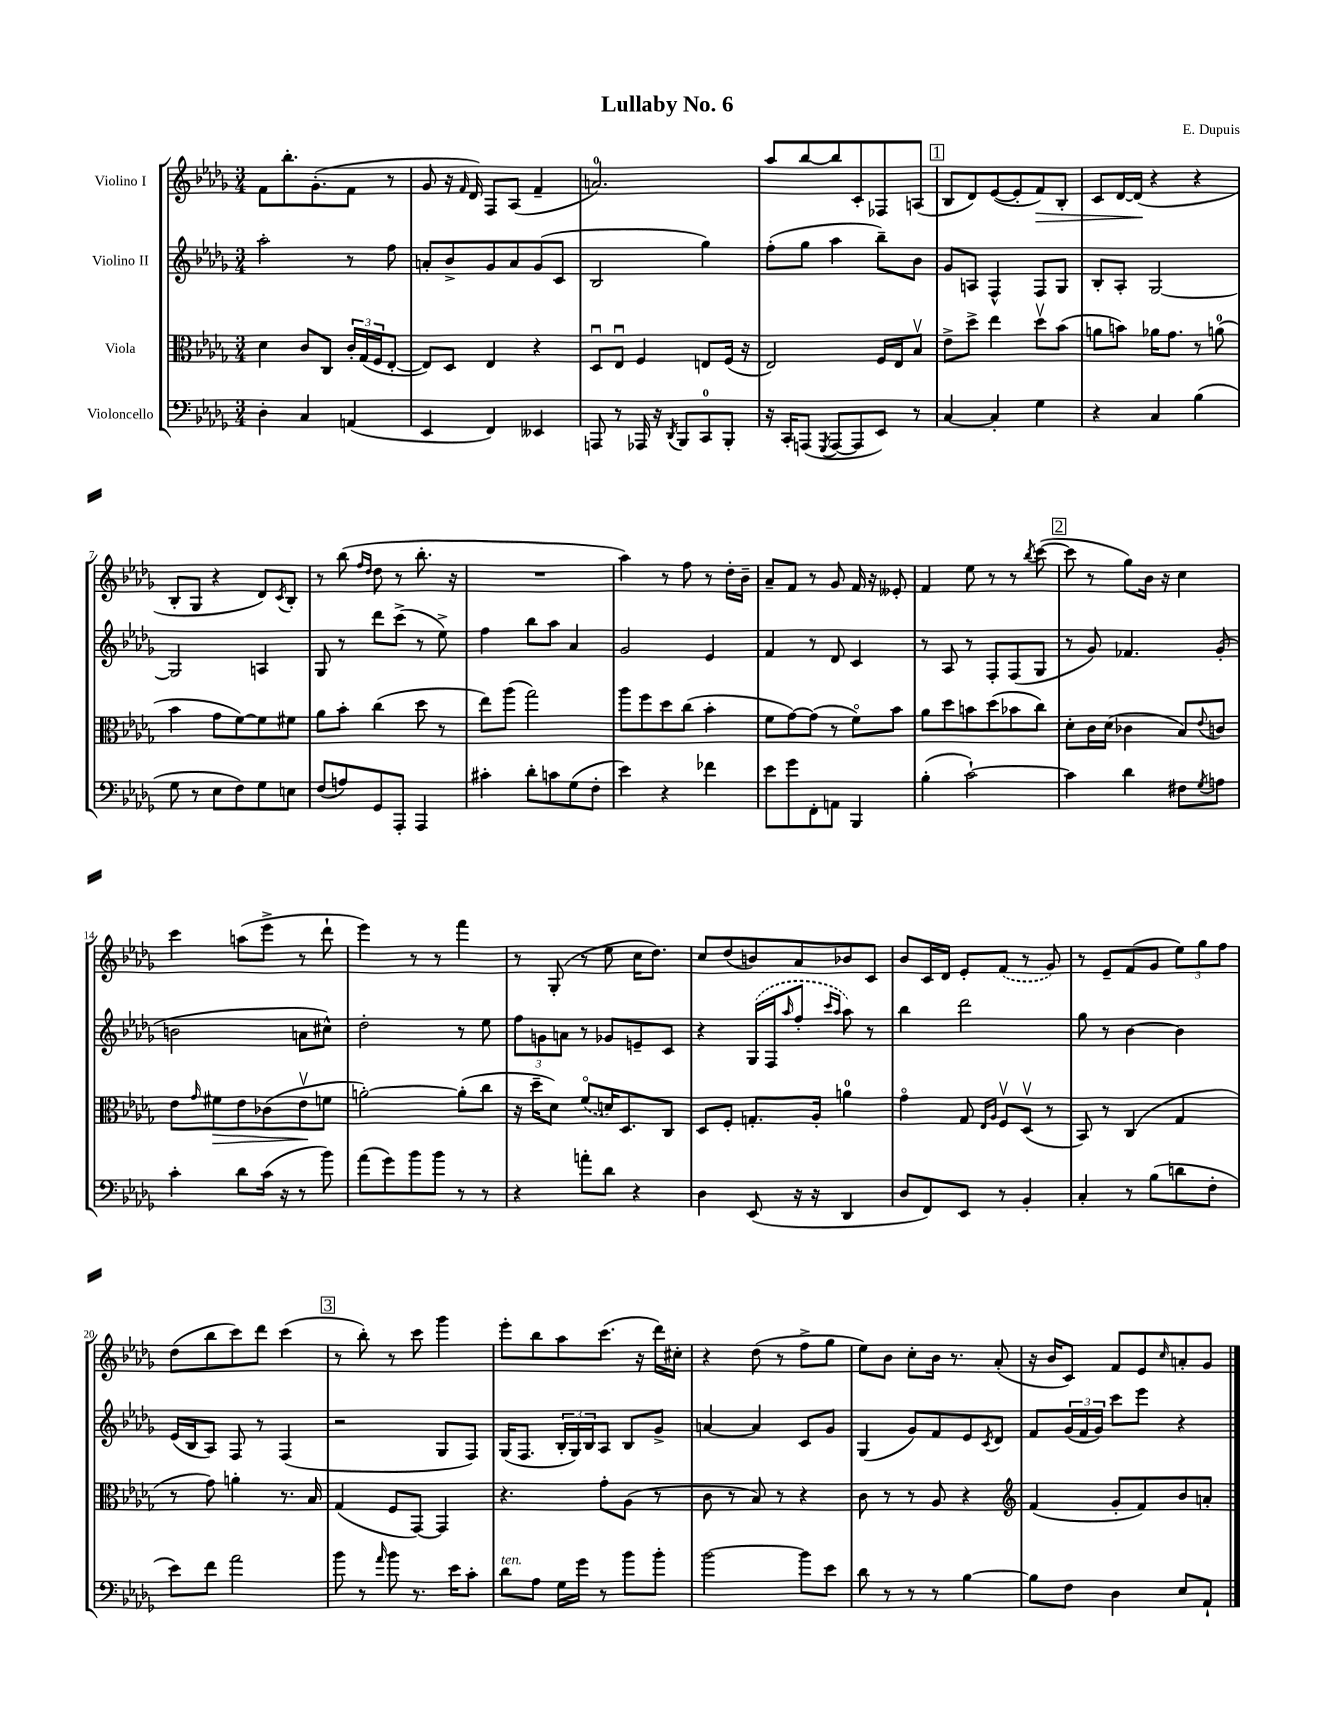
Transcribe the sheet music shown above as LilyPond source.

\header { title = "Lullaby No. 6" composer = "E. Dupuis" }
<<
\new StaffGroup <<
\new Staff = "s0" \with { instrumentName = "Violino I" } {
    \clef treble \key des \major \numericTimeSignature \time 3/4
    f'8 bes''8.-. ges'8.-.( f'8 r8 |
    ges'8 r16 \grace { f'16 } des'16) f8 aes8( f'4-- |
    a'2.-0) |
    aes''8 bes''8~ bes''8 c'8-. fes8 a8( |
    \mark \markup { \box "1" } bes8 des'8) ees'8~( ees'8-. f'8\>) bes8-. |
    c'8 des'16~ des'16\!( r4 r4 |
    bes8-. ges8 r4 des'8) \acciaccatura { c'8 } bes8-. |
    r8 bes''8( \grace { f''16 des''16 } des''8 r8 bes''8.-. r16 |
    R2. |
    aes''4) r8 f''8 r8 des''16-. bes'16-- |
    aes'8-- f'8 r8 ges'8 f'16 r16 eeses'8-. |
    f'4 ees''8 r8 r8 \acciaccatura { bes''8 } c'''8~( |
    \mark \markup { \box "2" } c'''8 r8 ges''8) bes'16 r16 c''4 |
    c'''4 a''8( ees'''8-> r8 des'''8-! |
    ees'''4) r8 r8 f'''4 |
    r8 ges8-.( r8 ees''8 c''16 des''8.) |
    c''8 des''8( b'8) aes'8 bes'8 c'8 |
    bes'8 c'16 des'16 ees'8-. \once \slurDashed f'8( r8 ges'8) |
    r8 ees'8-- f'8( ges'8 \tuplet 3/2 { ees''8) ges''8 f''8 } |
    des''8( bes''8 c'''8) des'''8 c'''4( |
    \mark \markup { \box "3" } r8 bes''8-.) r8 c'''8 ges'''4 |
    ees'''8-. bes''8 aes''8 c'''8.( r16 des'''16) cis''16-. |
    r4 des''8( r8 f''8-> ges''8 |
    ees''8) bes'8 c''8-. bes'16 r8. aes'8-.( |
    r16 bes'16 c'8) f'8 ees'8 \grace { c''16 } a'8-. ges'8 \bar "|." |
}
\new Staff = "s1" \with { instrumentName = "Violino II" } {
    \clef treble \key des \major \numericTimeSignature \time 3/4
    aes''2-. r8 f''8 |
    a'8-. bes'8-> ges'8 a'8 ges'8( c'8 |
    bes2 ges''4) |
    f''8-.( ges''8 aes''4 bes''8--) bes'8 |
    \mark \markup { \box "1" } ges'8 a8 f4-^ f8 ges8 |
    bes8-. aes8-. ges2~ |
    ges2 a4 |
    ges8 r8 des'''8 c'''8->( r8 ees''8->) |
    f''4 bes''8 aes''8 aes'4 |
    ges'2 ees'4 |
    f'4 r8 des'8 c'4 |
    r8 aes8 r8 f8-. f8( ges8 |
    \mark \markup { \box "2" } r8 ges'8) fes'4. ges'8-.( |
    b'2 a'8 cis''8-^) |
    des''2-. r8 ees''8 |
    \tuplet 3/2 { f''8 g'8 a'8 } r8 ges'8 e'8-- c'8 |
    r4 \once \slurDashed ges16( f16 \grace { aes''16 } f''8-. \grace { c'''16 aes''16 } aes''8) r8 |
    bes''4 des'''2 |
    ges''8 r8 bes'4~ bes'4 |
    ees'16( bes16 aes8) f8 r8 f4( |
    \mark \markup { \box "3" } r2 ges8 f8) |
    ges16( f8. \tuplet 3/2 { bes16-. ges16) bes16 } aes8 bes8 ges'8-> |
    a'4~ a'4 c'8 ges'8 |
    ges4( ges'8) f'8 ees'8 \acciaccatura { c'8 } des'8 |
    f'8 \tuplet 3/2 { ges'16( f'16 ges'16) } c'''8 ees'''8 r4 \bar "|." |
}
\new Staff = "s2" \with { instrumentName = "Viola" } {
    \clef alto \key des \major \numericTimeSignature \time 3/4
    des'4 c'8 c8 \tuplet 3/2 { c'16-. ges16( f16 } ees8~-. |
    ees8) des8 ees4 r4 |
    des8\downbow ees8\downbow f4 e8 f16( r16 |
    ees2) f16 ees16 bes8\upbow |
    \mark \markup { \box "1" } ees'8-> des''8-> ees''4 des''8\upbow bes'8( |
    a'8 b'8) aes'16 ges'8. r8 a'8-0( |
    bes'4 ges'8 f'8~) f'8 fis'8 |
    aes'8 bes'8-. c''4( des''8 r8 |
    ees''8) aes''8( ges''2) |
    aes''8 f''8 des''8 c''8( bes'4-. |
    f'8 ges'8~) ges'8( r8 f'8\flageolet) bes'8 |
    aes'8 des''8 b'8 des''8( bes'8 c''8) |
    \mark \markup { \box "2" } des'8-. c'16 des'16( ces'4 bes8) \appoggiatura { ees'8 } c'8 |
    ees'8 \grace { ges'16 } fis'8\> ees'8 ces'8( ees'8\upbow\! f'8 |
    a'2~-.) a'8-.( c''8 |
    r16 des''16-- des'8) \once \slurDashed f'8\flageolet( d'16) des8. c8 |
    des8 f8-. g8.-. aes16-. a'4-0 |
    ges'4\flageolet ges8 \grace { ees16 aes16 } f8\upbow des8\upbow( r8 |
    bes,8) r8 c4( ges4 |
    r8 ges'8) a'4-. r8. bes16 |
    \mark \markup { \box "3" } ges4( f8 ges,8~) ges,4 |
    r4. ges'8-. aes8( r8 |
    c'8 r8 bes8) r8 r4 |
    c'8 r8 r8 aes8 r4 |
    \clef treble f'4( ges'8-. f'8) bes'8 a'8-. \bar "|." |
}
\new Staff = "s3" \with { instrumentName = "Violoncello" } {
    \clef bass \key des \major \numericTimeSignature \time 3/4
    des4-. c4 a,4( |
    ees,4 f,4) eeses,4 |
    a,,8 r8 aes,,16 r16 \acciaccatura { des,8 } bes,,8 c,8-0 bes,,8-. |
    r16 c,16-. a,,8( \acciaccatura { ges,,8 } a,,8~ a,,8 ees,8) r8 |
    \mark \markup { \box "1" } c4~ c4-. ges4 |
    r4 c4 bes4( |
    ges8 r8 ees8 f8) ges8 e8 |
    f8( a8) ges,8 aes,,8-. aes,,4 |
    cis'4-. des'8-. c'8 ges8( f8-. |
    ees'4) r4 fes'4 |
    ees'8 ges'8 f,8-. a,8 bes,,4 |
    bes4-.( c'2~-!) |
    \mark \markup { \box "2" } c'4 des'4 fis8 \acciaccatura { ges8 } a8 |
    c'4-. des'8 c'16( r16 r8 bes'8) |
    aes'8( ges'8) bes'8 bes'8 r8 r8 |
    r4 a'8-. des'8 r4 |
    des4 ees,8( r16 r16 des,4 |
    des8 f,8) ees,8 r8 bes,4-. |
    c4-. r8 bes8( d'8 f8-. |
    ees'8) f'8 aes'2 |
    \mark \markup { \box "3" } bes'8 r8 \grace { aes'16 } bes'8 r8. ees'16 c'8-. |
    des'8^\markup { \italic "ten." } aes8 ges16 ges'16 r8 bes'8 bes'8-. |
    bes'2~ bes'8 ees'8 |
    des'8 r8 r8 r8 bes4~ |
    bes8 f8 des4 ees8 aes,8-! \bar "|." |
}
>>
>>
